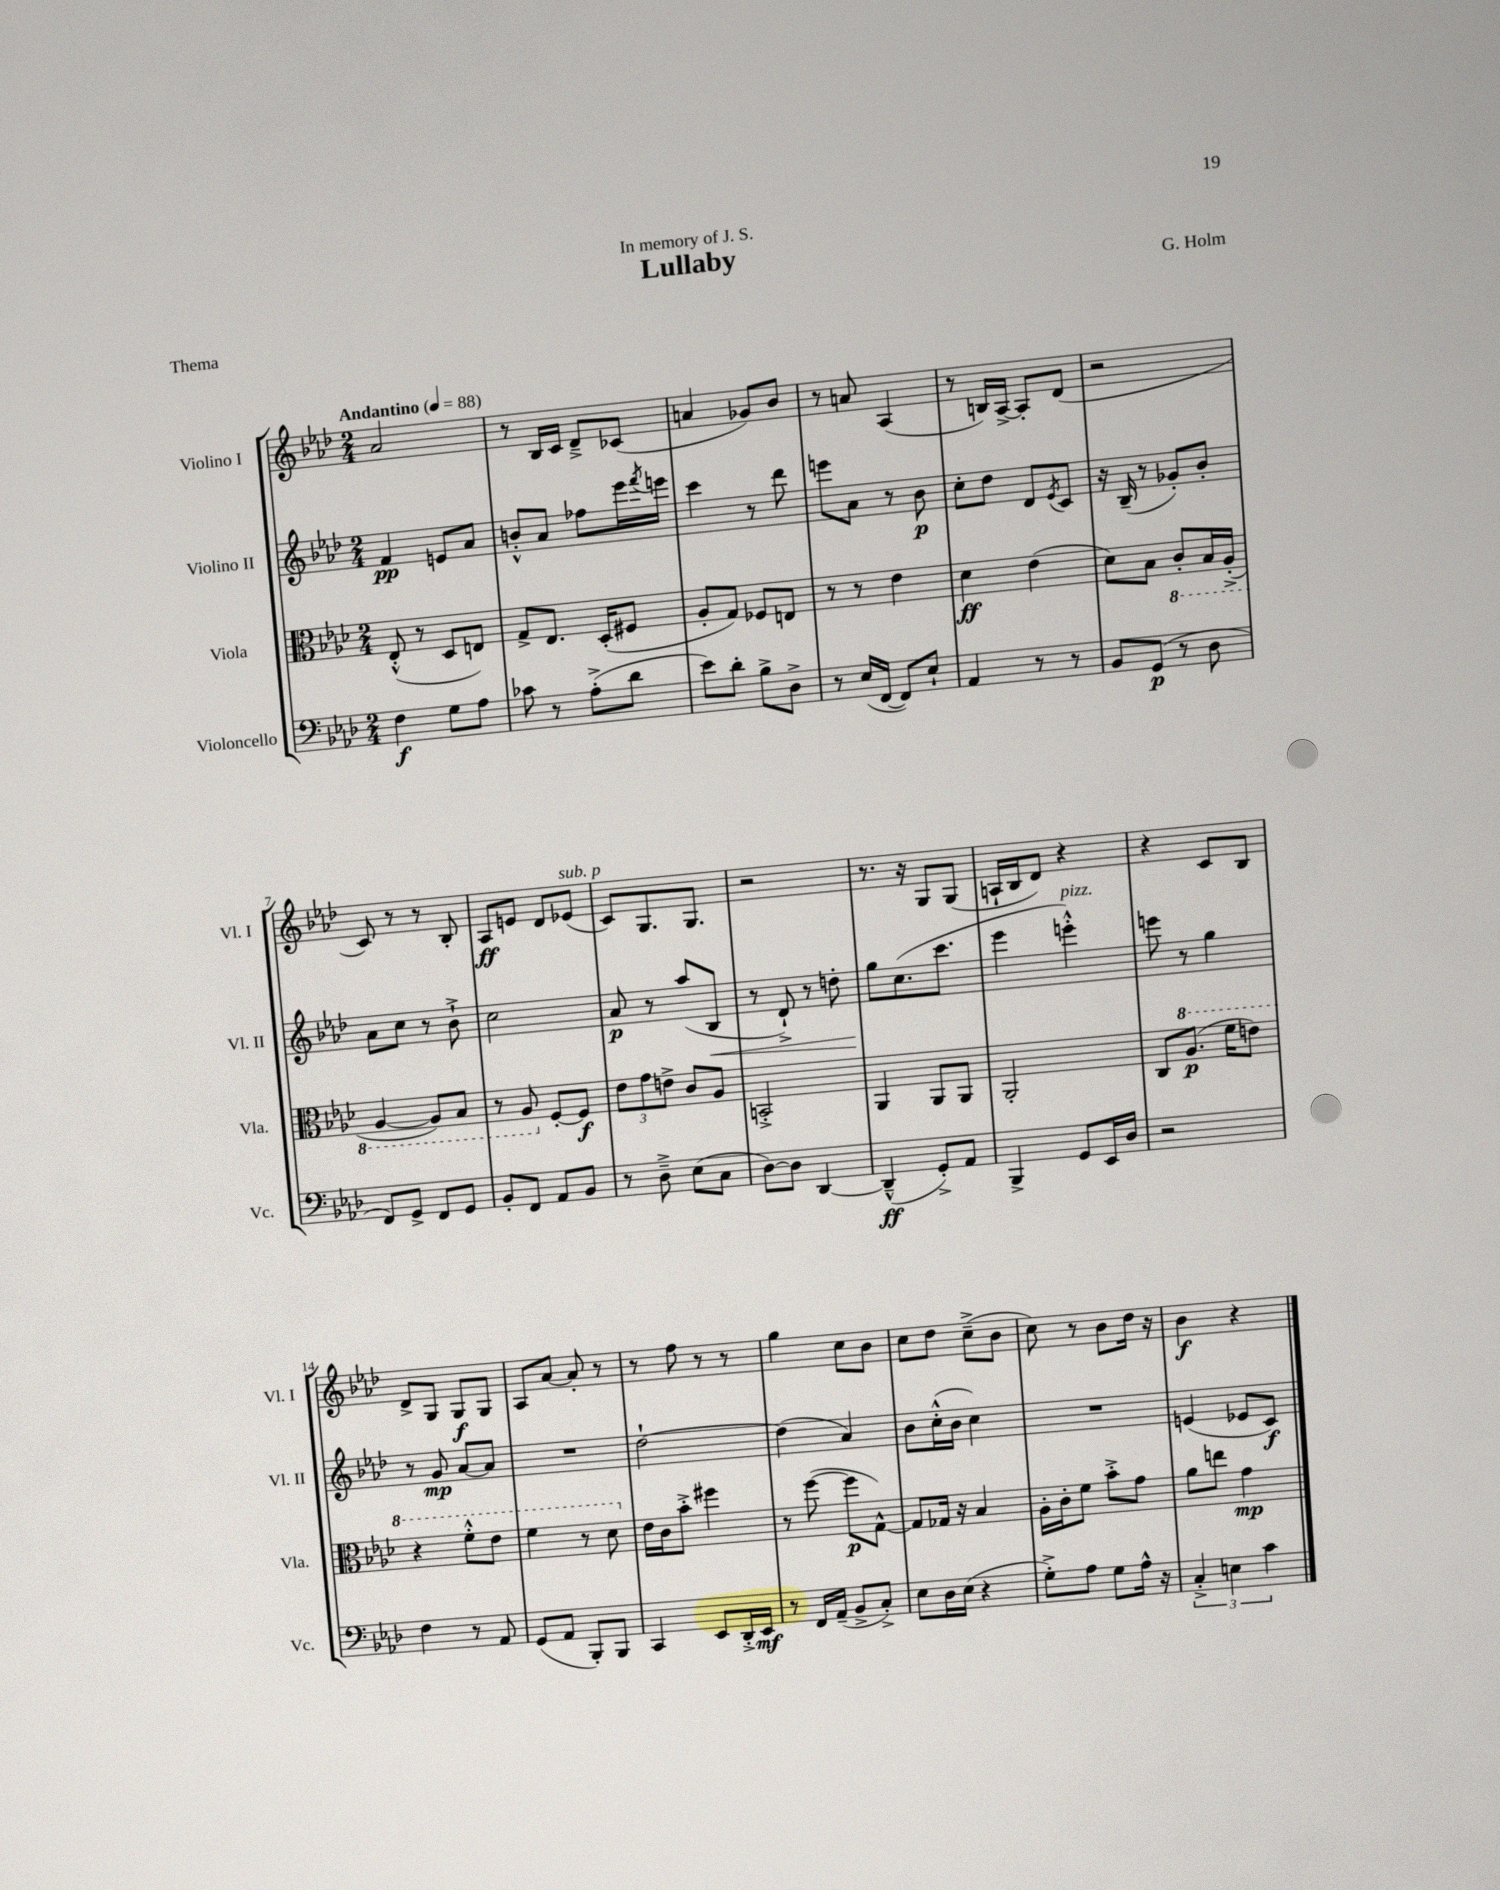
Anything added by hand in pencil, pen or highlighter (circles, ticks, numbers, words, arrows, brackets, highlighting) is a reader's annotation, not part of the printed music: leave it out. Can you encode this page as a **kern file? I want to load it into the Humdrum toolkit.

**kern	**kern	**kern	**kern
*staff4	*staff3	*staff2	*staff1
*clefF4	*clefC3	*clefG2	*clefG2
*k[b-e-a-d-]	*k[b-e-a-d-]	*k[b-e-a-d-]	*k[b-e-a-d-]
*M2/4	*M2/4	*M2/4	*M2/4
*MM88	*MM88	*MM88	*MM88
4F\	(8E-'^^/	4f/	2a-/
.	8r	.	.
8G\L	8D-/L	8e/L	.
8A-\J	8E/J)	8a-/J	.
=	=	=	=
8c-\	8G^/L	8b'^^/L	8r
8r	8.E-/J	8a-/J	16B-/LL
.	.	.	16c/JJ
(8A-'^\L	.	8ff-\L	8d-~^/L
.	(16D-'/LK	.	.
8d-\J	8F#/J	16eee-\L	(8c-/J
.	.	8qfff/	.
.	.	16eee\JJ	.
=	=	=	=
8e-\L)	8A-'/L	4ccc\	4a/
8d-'\J	8G/J)	.	.
8B-^\L	8F-/L	8r	8g-/L)
8D-^\J	8E/J	8ddd-\	8b-/J
=	=	=	=
8r	8r	8eee\L	8r
(16E-/LL	8r	8a-\J	8a/
[16FF/JJ	.	.	.
8FF/]L)	4e-\	8r	(4A-/
8E-`/J	.	8b-\	.
=	=	=	=
4AA-/	4d-\	8cc'\L	8r
.	.	8dd-\J	16B/LL)
.	.	.	[16A-^/JJ
8r	(4e-\	8d-/L	8A-'/]L
.	.	8qe-/	.
8r	.	8c/J	(8d-/J
=	=	=	=
8BB-/L	8d-\L)	16r	2r
.	.	(16B-~/	.
(8GG/J	8B-\J	8r	.
8r	8C'/L	8g-'/L)	.
8D-\	16BB-/L	8b-'/J	.
.	(16AA-'^/JJ	.	.
=	=	=	=
8FF/L)	[4AA-/	8a-\L	8c/)
8GG^/J	.	8cc\J	8r
8FF/L	8AA-/]L)	8r	8r
8GG/J	8BB-/J	8b-`^\	8B-'/
=	=	=	=
8BB-'/L	8r	2cc\	8A-/L
8FF/J	8AA-/	.	8e/J
8AA-/L	[8F'/L	.	8d-/L
8BB-/J	8F/]J	.	(8e-/J
=	=	=	=
8r	12e-\L	8a-/	8c/L)
.	12g\	.	.
8D-~^\	.	8r	8.G/
.	12e^\J	.	.
(8E-\L	8c/L	(8aa-/L	.
.	.	.	8.G/J
8C\J	8A-/J	8B-/J	.
=	=	=	=
[8D-\L)	2BB'^/	8r	2r
8D-\]J	.	8d-`^/)	.
[4DD-/	.	8r	.
.	.	8dd'\	.
=	=	=	=
(4DD-~^^/]	4AA-/	8gg\L	8.r
.	.	(8.cc\	.
.	.	.	16r
8GG'^/L)	8AA-/L	.	8G/L
.	.	8.ccc\J	.
8AA-/J	8AA-/J	.	(8G/J
=	=	=	=
4BBB-^/	2AA-'/	4eee-\	16A`/LL
.	.	.	16B-/J
.	.	.	8d-/J)
8GG/L	.	4eee'^^\)	4r
16EE-/L	.	.	.
16D-/JJ	.	.	.
=	=	=	=
2r	8C/L	8eee\	4r
.	(8.a-/J	8r	.
.	.	4gg\	8c/L
.	16ff\LK	.	.
.	8ee\J)	.	8B-/J
=	=	=	=
4F\	4r	8r	8d-^/L
.	.	8g/	8G/J
8r	8ff'^^\L	[8a-/L	8G/L
8AA-/	8ee-\J	8a-/]J	8G/J
=	=	=	=
(8GG/L	4ff\	2r	8A-/L
8AA-/J	.	.	[8a-/J
8BBB-'/L)	8r	.	8a-'/]
8BBB-/J	8dd-\	.	8r
=	=	=	=
4CC/	16e-\LL	[2dd-`\	8r
.	16c\J	.	.
.	8b-'^\J	.	8ff\
8EE-/L	4ff#\	.	8r
16DD-'^/L	.	.	8r
16EE-/JJ	.	.	.
=	=	=	=
8r	8r	(4dd-\]	4gg\
16FF/LL	([8ff\	.	.
(16AA-~/JJ	.	.	.
8BB-^/L	8ff\]L	4a-/)	8cc\L
8C'^/J)	[8G^^\J)	.	8b-\J
=	=	=	=
8E-\L	8G/]L	8b-\L	8cc\L
16D-\L	16G-/Jk	(16cc'^^\L	8dd-\J
(16E-\JJ	16r	16b-\JJ	.
4r	4B-/	4cc\)	(8cc~^\L
.	.	.	8b-\J
=	=	=	=
8G'^\L)	16A-'\LL	2r	8cc\)
.	16c'\J	.	.
8A-\J	8f\J	.	8r
8G\L	8b-'^\L	.	8b-\L
16A-^^\Jk	8g\J	.	16dd-\Jk
16r	.	.	16r
=	=	=	=
6C'^/	8a-\L	(4e/	4b-\
.	8ee\J	.	.
6E\	.	.	.
.	4g\	8e-/L	4r
6c\	.	.	.
.	.	8c/J)	.
==	==	==	==
*-	*-	*-	*-
